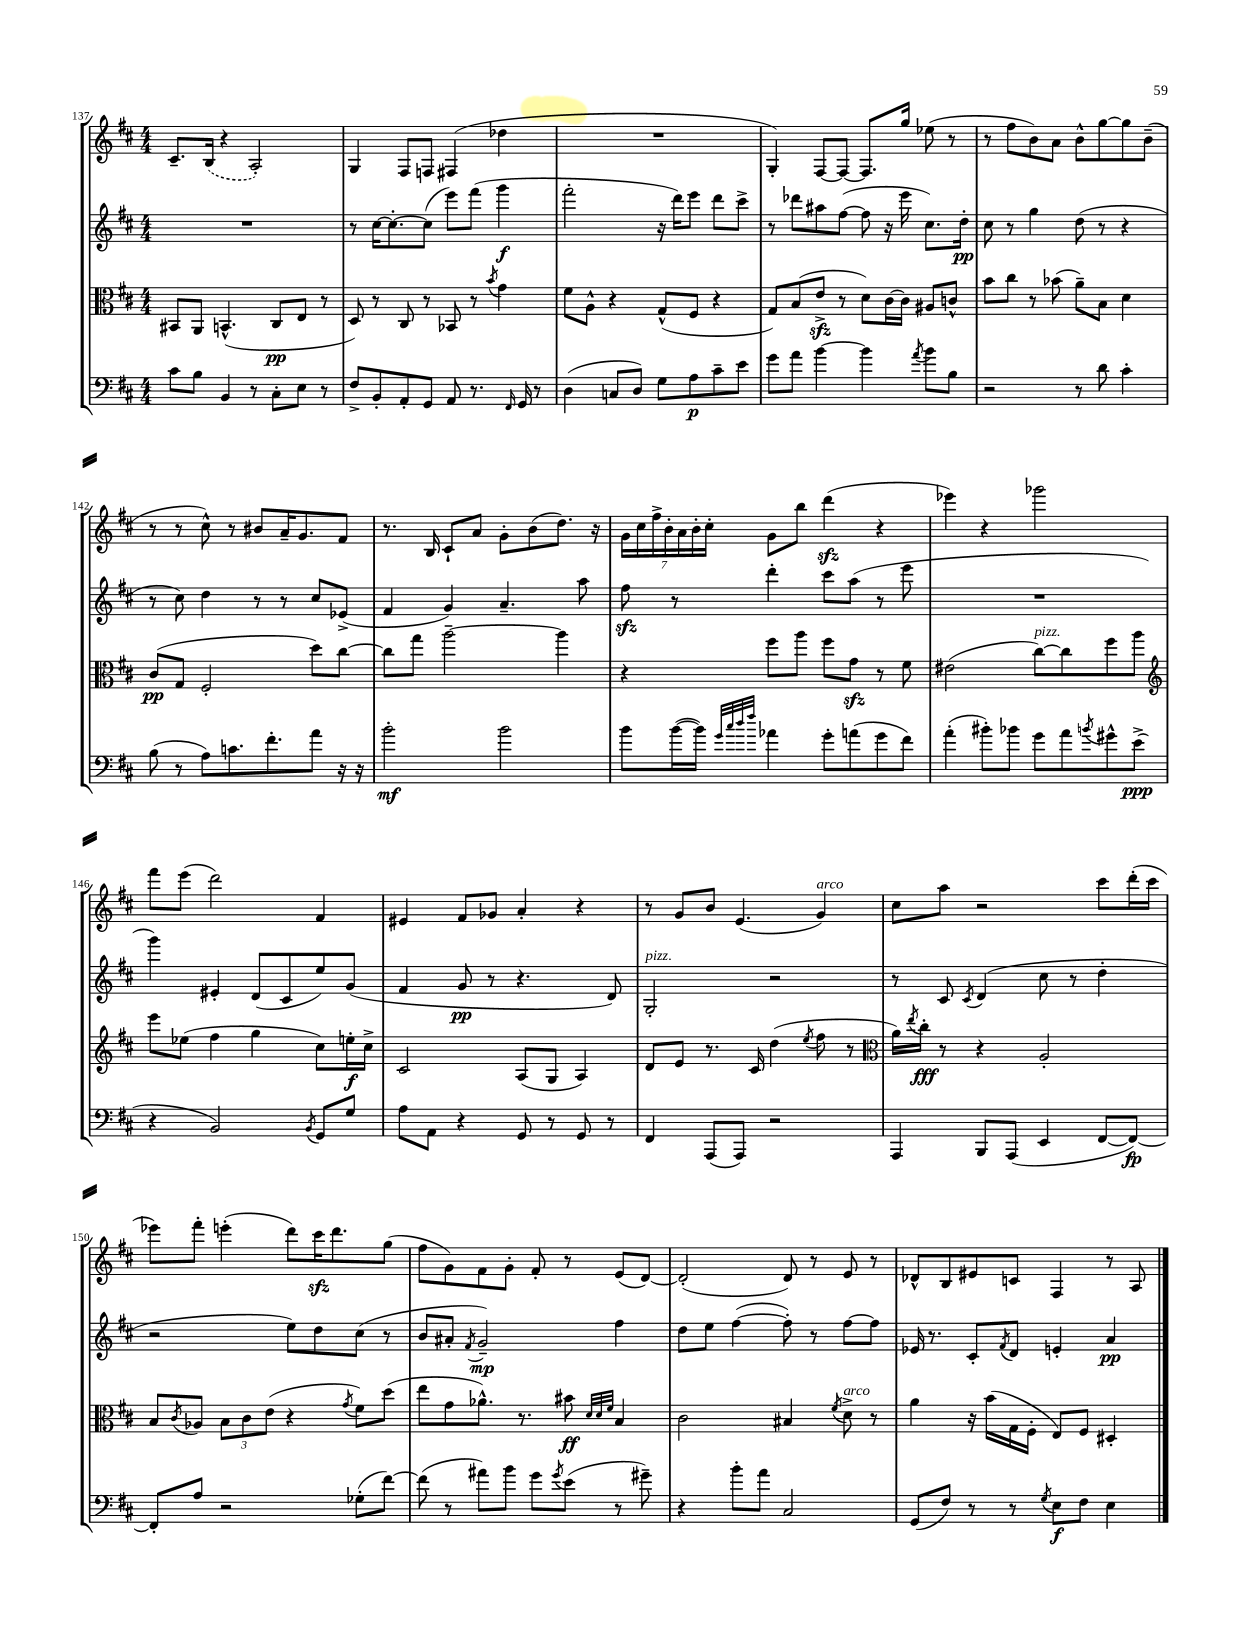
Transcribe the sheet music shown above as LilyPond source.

<<
\new StaffGroup <<
\new Staff = "s0" {
    \clef treble \key d \major \numericTimeSignature \time 4/4
    cis'8.-- \once \slurDashed b16( r4 a2-.) |
    g4 fis8 f8 fis4( des''4 |
    R1 |
    g4-.) fis8~ fis8~ fis8. g''16 ees''8( r8 |
    r8 fis''8 b'8) a'8 b'8-^ g''8~ g''8 b'8--( |
    r8 r8 cis''8-^) r8 bis'8 a'16-- g'8. fis'8 |
    r8. b16 cis'8-! a'8 g'8-. b'8( d''8.) r16 |
    \tuplet 7/4 { g'16 cis''16 fis''16-> b'16-. a'16 b'16-. cis''16-. } g'8 b''8 d'''4\sfz( r4 |
    ees'''4) r4 ges'''2 |
    fis'''8 e'''8( d'''2) fis'4 |
    eis'4 fis'8 ges'8 a'4-. r4 |
    r8 g'8 b'8 e'4.( g'4^\markup { \italic "arco" }) |
    cis''8 a''8 r2 cis'''8 d'''16-.( cis'''16 |
    ees'''8) fis'''8-. e'''4-.( d'''8) cis'''16\sfz d'''8. g''8( |
    fis''8 g'8) fis'8 g'8-. fis'8-. r8 e'8( d'8~) |
    d'2-.( d'8) r8 e'8 r8 |
    des'8-^ b8 eis'8 c'8 fis4 r8 a8 \bar "|." |
}
\new Staff = "s1" {
    \clef treble \key d \major \numericTimeSignature \time 4/4
    R1 |
    r8 cis''16~ cis''8.~-. cis''8( e'''8) fis'''8( g'''4\f |
    fis'''2-. r16 d'''16) e'''8 d'''8 cis'''8-> |
    r8 des'''8 ais''8 fis''8~( fis''8 r16 e'''16 cis''8.) d''16-.\pp |
    cis''8 r8 g''4 d''8( r8 r4 |
    r8 cis''8) d''4 r8 r8 cis''8 ees'8->( |
    fis'4 g'4) a'4.-- a''8 |
    fis''8\sfz r8 d'''4-. cis'''8 a''8( r8 e'''8 |
    R1 |
    g'''4) eis'4-. d'8( cis'8 e''8) g'8( |
    fis'4 g'8\pp r8 r4. d'8) |
    g2-.^\markup { \italic "pizz." } r2 |
    r8 cis'8 \acciaccatura { cis'8 } d'4( cis''8 r8 d''4-. |
    r2 e''8) d''8 cis''8( r8 |
    b'8 ais'8-. \acciaccatura { fis'8 } g'2--\mp) fis''4 |
    d''8 e''8 fis''4~( fis''8-.) r8 fis''8~ fis''8 |
    ees'16 r8. cis'8-. \acciaccatura { fis'8 } d'8 e'4-. a'4\pp \bar "|." |
}
\new Staff = "s2" {
    \clef alto \key d \major \numericTimeSignature \time 4/4
    bis,8 a,8 b,4.-^( cis8\pp e8 r8 |
    d8) r8 cis8 r8 bes,8 r8 \acciaccatura { b'8 } g'4 |
    fis'8 a8-^ r4 g8-^( fis8 r4 |
    g8) b8( e'8->\sfz r8 d'8) cis'16~ cis'16 ais8 c'8-^ |
    b'8 cis''8 r8 bes'8( a'8--) b8 d'4 |
    cis'8\pp( g8 fis2-. d''8) cis''8~ |
    cis''8 g''8 a''2~-- a''4 |
    r4 fis''8 a''8 fis''8 g'8\sfz r8 fis'8 |
    eis'2( cis''8~^\markup { \italic "pizz." }) cis''8 fis''8 a''8 |
    \clef treble e'''8 ees''8( fis''4 g''4 cis''8) e''16-.\f cis''16-> |
    cis'2 a8( g8 a4) |
    d'8 e'8 r8. cis'16 d''4( \acciaccatura { e''8 } fis''8 r8 |
    \clef alto a'16) \acciaccatura { e''8 } cis''16-.\fff r8 r4 a2-. |
    b8 \acciaccatura { cis'8 } aes8 \tuplet 3/2 { b8 cis'8 e'8( } r4 \acciaccatura { g'8 } fis'8) d''8( |
    e''8 g'8 aes'8.-^) r8. bis'8\ff \grace { d'32 d'32 fis'32 } b4 |
    cis'2 bis4 \acciaccatura { fis'8 } d'8->^\markup { \italic "arco" } r8 |
    a'4 r16 b'16( g16 fis16-. e8) fis8 dis4-. \bar "|." |
}
\new Staff = "s3" {
    \clef bass \key d \major \numericTimeSignature \time 4/4
    cis'8 b8 b,4 r8 cis8-. e8 r8 |
    fis8-> b,8-. a,8-. g,8 a,8 r8. \grace { fis,16 } g,16 r8 |
    d4( c8 d8) g8 a8\p cis'8-- e'8 |
    g'8 a'8 b'4~ b'4 \acciaccatura { a'8 } b'8 b8 |
    r2 r8 d'8 cis'4-. |
    b8( r8 a8) c'8. fis'8.-. a'8 r16 r16 |
    b'2-.\mf b'2 |
    b'8 b'16~( b'16) \grace { g'32 cis''32 d''32 fis''32 } aes'4 g'8-. a'8( g'8 fis'8) |
    a'4-.( bis'8-.) bes'8 g'8 a'8 \acciaccatura { b'8 } gis'8-^ e'8->\ppp( |
    r4 b,2) \acciaccatura { b,8 } g,8 g8 |
    a8 a,8 r4 g,8 r8 g,8 r8 |
    fis,4 a,,8( a,,8) r2 |
    a,,4 b,,8 a,,8( e,4 fis,8~ fis,8~\fp) |
    fis,8-. a8 r2 ges8-.( fis'8~) |
    fis'8( r8 ais'8) b'8 g'8 \acciaccatura { g'8 } e'8( r8 gis'8--) |
    r4 b'8-. a'8 cis2 |
    g,8( fis8) r8 r8 \acciaccatura { g8 } e8\f fis8 e4 \bar "|." |
}
>>
>>
\layout { \context { \Score currentBarNumber = #137 } }
